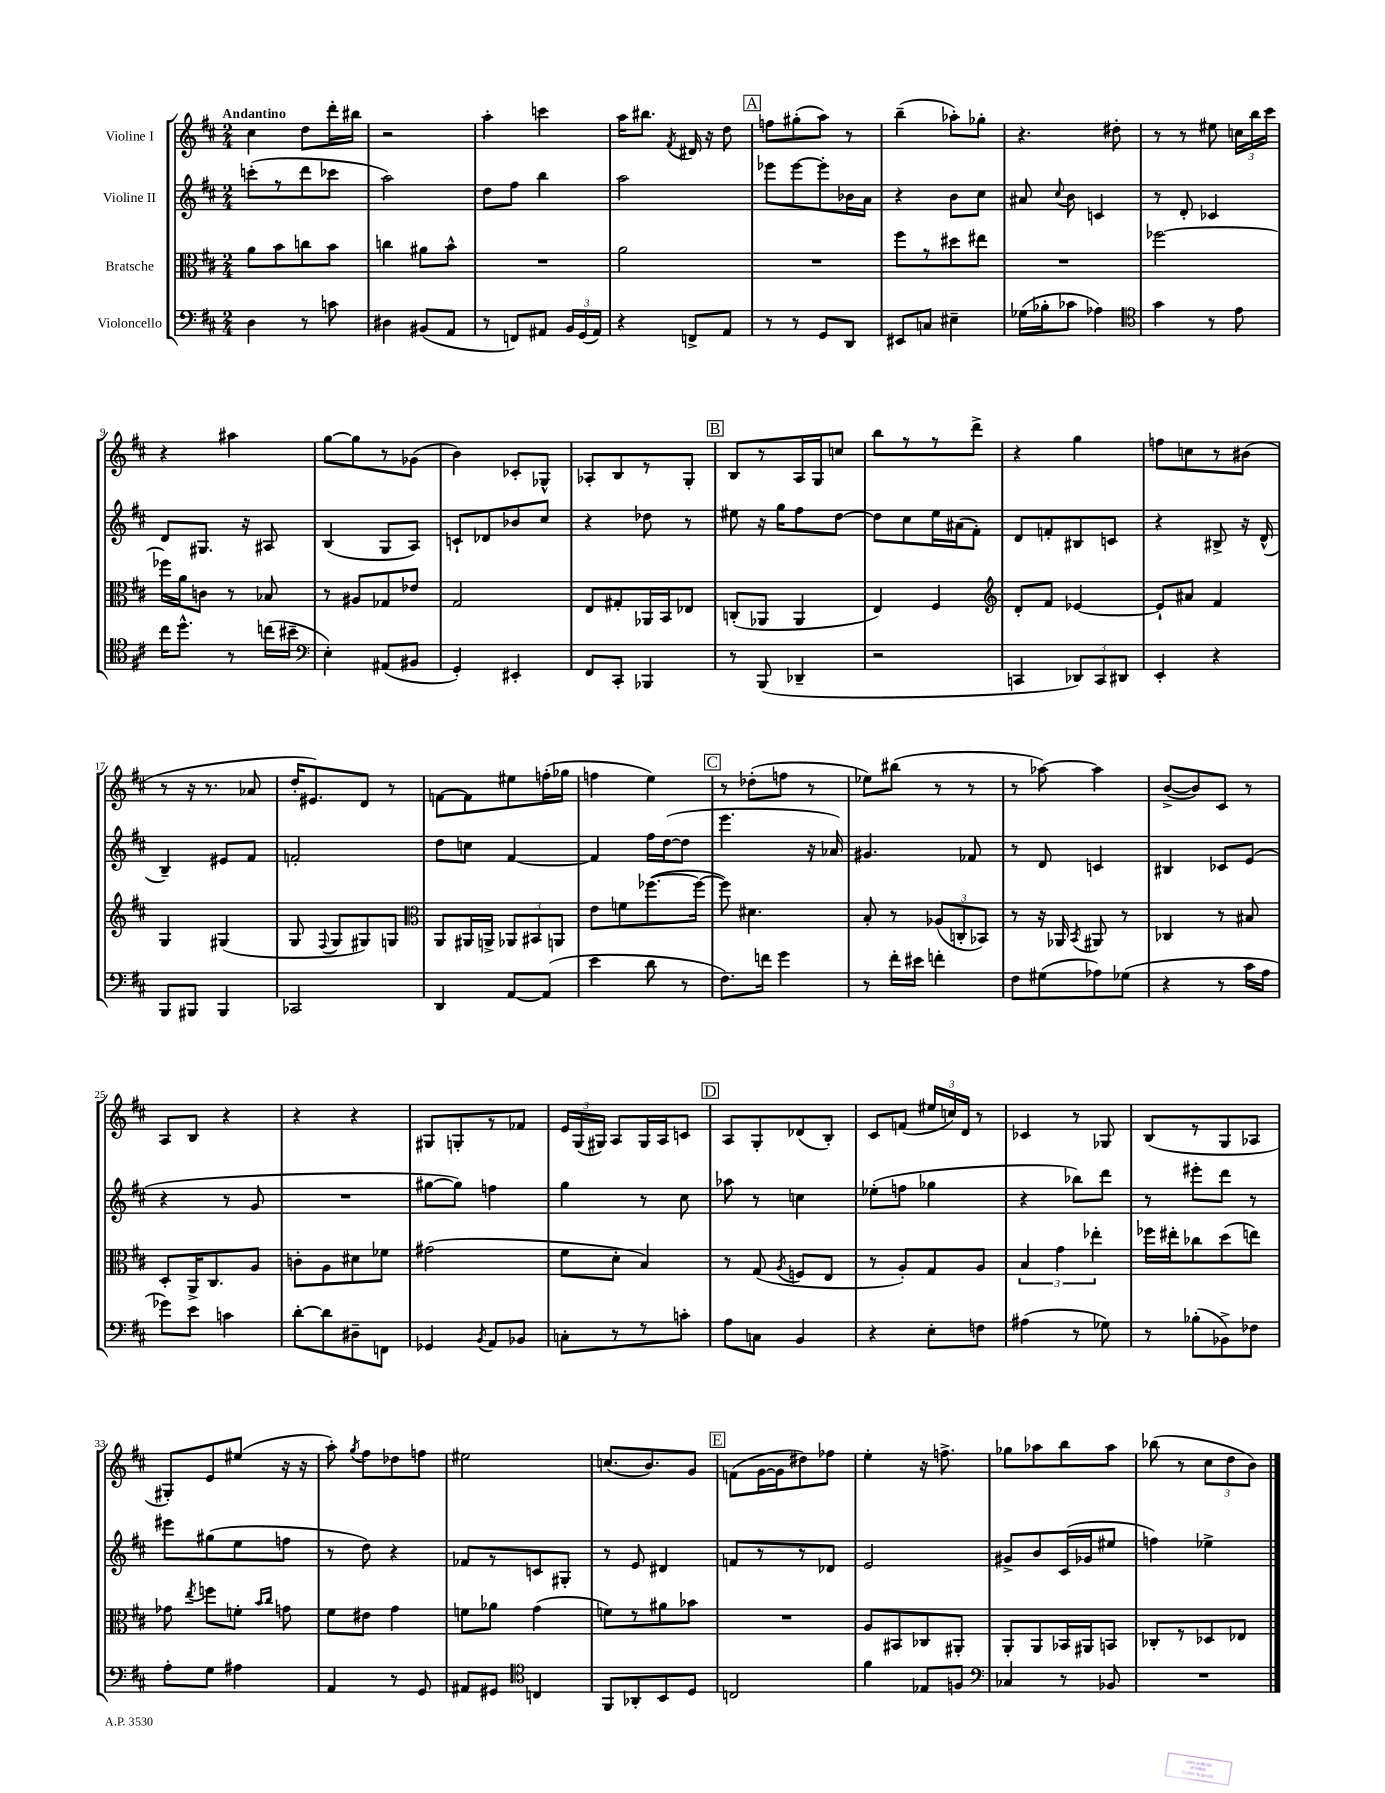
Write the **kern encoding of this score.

**kern	**kern	**kern	**kern
*staff4	*staff3	*staff2	*staff1
*clefF4	*clefC3	*clefG2	*clefG2
*k[f#c#]	*k[f#c#]	*k[f#c#]	*k[f#c#]
*M2/4	*M2/4	*M2/4	*M2/4
4D	8a	(8ccc'	4cc#
.	8b	8r	.
8r	8cc	8ddd	8dd
8c	8b	8ccc-	16ddd'
.	.	.	16bb#
=	=	=	=
4D#	4cc	2aa)	2r
(8BB#	8a#	.	.
8AA	8b^^	.	.
=	=	=	=
8r	2r	8dd	4aa'
8FF)	.	8ff#	.
8AA#	.	4bb	4ccc
24BB	.	.	.
(24GG	.	.	.
24AA#)	.	.	.
=	=	=	=
4r	2a	2aa	16aa
.	.	.	8.bb#
.	.	.	8qf#
8FF^	.	.	16d#
.	.	.	16r
8AA	.	.	8dd
=	=	=	=
8r	2r	8eee-	8ff
8r	.	[8eee-	(8gg#'
8GG	.	8eee-']	8aa)
8DD	.	16b-	8r
.	.	16a	.
=	=	=	=
8EE#	8ff#	4r	(4bb~
8C	8r	.	.
4E#~	8dd#	8b	8aa-')
.	8ee#	8cc#	8gg-'
=	=	=	=
(16G-	2r	8a#	4.r
16B-'	.	.	.
.	.	8qqcc#	.
8c-	.	8b	.
4A-)	.	4c	.
.	.	.	8dd#'
=	=	=	=
*clefC4	*	*	*
4g	[2ff-	8r	8r
.	.	8d'	8r
8r	.	4c-	8ee#
8e	.	.	24cc
.	.	.	24bb
.	.	.	24ccc#
=	=	=	=
16cc#	16ff-]	8d	4r
8.dd^^	16a	.	.
.	8c	8.G#	.
8r	8r	.	4aa#
.	.	16r	.
(16cc	8B-	8A#	.
16b#~	.	.	.
=	=	=	=
*clefF4	*	*	*
4E')	8r	(4B	[8gg
.	8A#	.	8gg]
(8AA#	8G-	8G	8r
8BB#	8e-	8A)	(8g-
=	=	=	=
4GG')	2G	8c`	4b)
.	.	8d-	.
4EE#'	.	8b-	8c-'
.	.	8cc#	8G-^^
=	=	=	=
8FF#	8E	4r	8A-'
8CC#'	8G#'	.	8B
4BBB-	16AA-	8dd-	8r
.	16BB	.	.
.	8E-	8r	8G'
=	=	=	=
8r	(8C'	8ee#	8B
(8BBB	8AA-	16r	8r
.	.	16gg	.
4DD-~	4AA-	8ff#	16A
.	.	.	16G
.	.	[8dd	8cc
=	=	=	=
2r	4E)	8dd]	8bb
.	.	8cc#	8r
.	4F#	16ee	8r
.	.	(16a#	.
.	.	8f#')	8ddd^
=	=	=	=
*	*clefG2	*	*
4CC	8d'	8d	4r
.	8f#	8f'	.
12DD-)	[4e-	8B#	4gg
12CC	.	.	.
.	.	8c	.
12DD#	.	.	.
=	=	=	=
4EE'	8e-`]	4r	8ff
.	8a#	.	8cc
4r	4f#	8B#^	8r
.	.	16r	(8b#
.	.	(16d^^	.
=	=	=	=
8BBB	4G	4B~)	8r
8BBB#	.	.	16r
.	.	.	8.r
4BBB#	(4G#	8e#	.
.	.	8f#	8a-
=	=	=	=
2CC-	8G	2f'	16dd'
.	.	.	8.e#)
.	8qqF#	.	.
.	8G	.	.
.	8G#)	.	8d
.	8G	.	8r
=	=	=	=
*	*clefC3	*	*
4DD	8AA	8dd	[8f
.	16AA#	8cc	8f]
.	16AA^	.	.
[8AA	12AA-	[4f#	8ee#
.	12BB#	.	.
(8AA]	.	.	(16ff'
.	12AA	.	.
.	.	.	16gg-
=	=	=	=
4e	8e	4f#]	4ff
.	8f	.	.
8d	([8.ff-	16ff#	4ee)
.	.	([16dd	.
8r	.	8dd]	.
.	16ff-_	.	.
=	=	=	=
8.F#)	8ff-])	4.eee	8r
.	4.d#	.	(8dd-'
16f	.	.	.
4g	.	.	8ff
.	.	16r	8r
.	.	16a-)	.
=	=	=	=
8r	8B'	4.g#	8ee-)
16f#'	8r	.	(8bb#
16e#	.	.	.
4f'	(12A-	.	8r
.	12C'	.	.
.	.	8f-	8r
.	12BB-)	.	.
=	=	=	=
8F#	8r	8r	8r
(8G#	16r	8d	[8aa-)
.	16AA-	.	.
.	8qBB	.	.
8A-)	8AA#	4c	4aa-]
(8G-	8r	.	.
=	=	=	=
4r	4C-	4B#	([8b^
.	.	.	8b])
8r	8r	8c-	8c#
16c#	8B#	(8e	8r
16A	.	.	.
=	=	=	=
8g-)	8D'	4r	8A
8e	16AA^	.	8B
.	8.C#	.	.
4c	.	8r	4r
.	8A	8g	.
=	=	=	=
[8d'	8c'	2r	4r
8d]	8A	.	.
8D#~	8d#	.	4r
8FF	8f-	.	.
=	=	=	=
4GG-	(2g#	[8gg#	8G#
.	.	8gg#])	8G'
8qBB	.	.	.
8AA	.	4ff	8r
8BB-	.	.	8f-
=	=	=	=
8C'	8f#	4gg	24e
.	.	.	(24G
.	.	.	24G#)
8r	8d'	.	8A
8r	4B)	8r	16G#
.	.	.	16A
8c'	.	8cc#	8c
=	=	=	=
8A	8r	8aa-	8A
8C	(8G	8r	8G'
.	8qA	.	.
4BB	8F	4cc	(8d-
.	8E	.	8B')
=	=	=	=
4r	8r	(8ee-'	8c#
.	8A')	8ff	(8f
8E'	8G	4gg-	24ee#
.	.	.	24cc)
.	.	.	24d
8F	8A	.	8r
=	=	=	=
(4A#	6B	4r	4c-
.	6g	.	.
8r	.	8bb-)	8r
.	6ee-'	.	.
8G-)	.	8ddd	8G-
=	=	=	=
8r	16ff-	8r	(8B
.	16ee#'	.	.
(8B-'	8cc-	8eee#'	8r
8BB-^)	(8dd	8ddd	8G
8F-	8ee)	8r	8A-
=	=	=	=
8A'	8g-	8eee#	8G#')
.	8qee	.	.
8G	8ff	(8gg#	8e
4A#	8f'	8ee	(8ee#
.	16qqb	.	.
.	16qqcc#	.	.
.	8g	8ff	16r
.	.	.	16r
=	=	=	=
4AA	8f#	8r	8aa')
.	.	.	8qgg
.	8e#	8dd)	8ff#
8r	4g	4r	8dd-
8GG	.	.	8ff
=	=	=	=
8AA#	8f	8f-	2ee#
8GG#	8a-	8r	.
*clefC4	*	*	*
4C	(4g	8c	.
.	.	8G#'	.
=	=	=	=
8FF#	8f)	8r	(8.cc
8AA-'	8r	8e	.
.	.	.	8.b)
8BB	8a#	4d#	.
8D	8b-	.	8g
=	=	=	=
2C	2r	8f	(8f
.	.	8r	[16g
.	.	.	16g]
.	.	8r	8dd#)
.	.	8d-	8ff-
=	=	=	=
4f#	8A	2e	4ee'
.	8BB#	.	.
8E-	8C-	.	16r
.	.	.	8.ff^
8F	8AA#'	.	.
=	=	=	=
*clefF4	*	*	*
4C-	8AA'	8g#^	8gg-
.	8AA	8b	8aa-
8r	16BB-	(16c#	8bb
.	16AA#	16g-	.
8BB-	8BB	8ee#	8aa-
=	=	=	=
2r	8C-'	4ff)	(8bb-
.	8r	.	8r
.	8D-	4ee-^	12cc#
.	.	.	12dd
.	8E-	.	.
.	.	.	12b)
==	==	==	==
*-	*-	*-	*-
